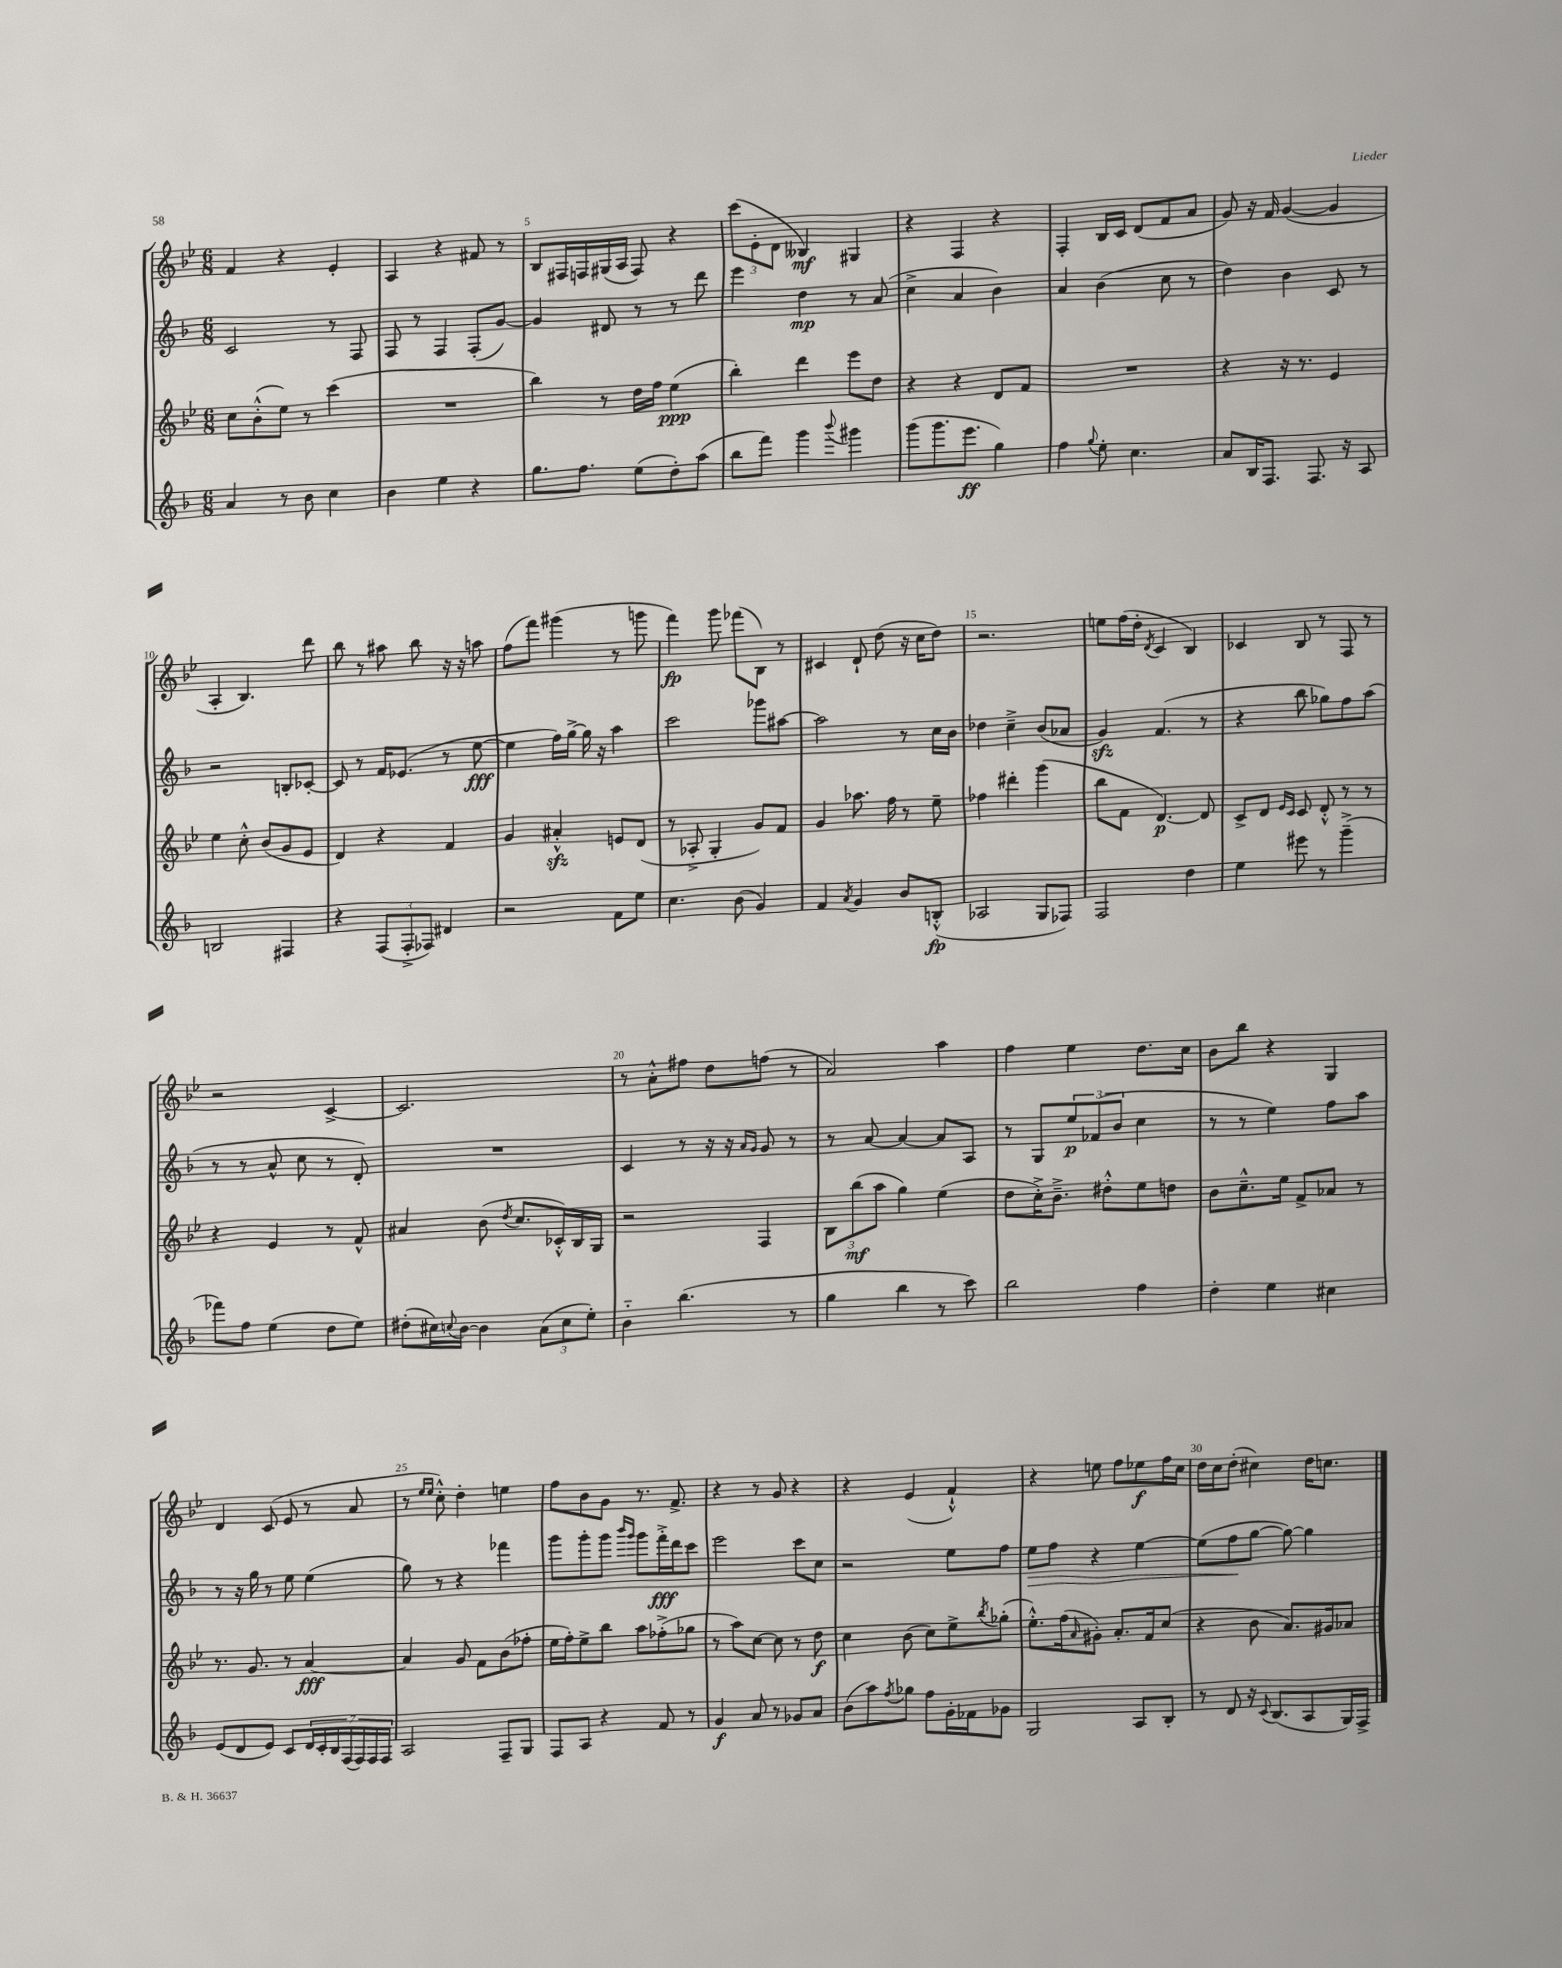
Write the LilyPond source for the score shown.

<<
\new StaffGroup <<
\new Staff = "s0" {
    \clef treble \key bes \major \numericTimeSignature \time 6/8
    f'4 r4 ees'4-. |
    a4 r4 fis'8 r8 |
    bes8 fis16 f16 gis16( a16 f8) r4 |
    \tuplet 3/2 { c'''8( ees'8-. d'8 } beses4\mf) gis4 |
    r4 f4 r4 |
    f4-. bes16 c'16 d'8( f'8 a'8 |
    g'8) r16 f'16 g'4~( g'4 |
    a4-. bes4.) d'''8 |
    bes''8 r8 ais''8 bes''8 r16 r16 a''8 |
    f''8( f'''8) gis'''4( r8 g'''8 |
    f'''4\fp) g'''8 fes'''8( bes8) r8 |
    cis'4 d'8-! d''8( r16 c''16 d''8) |
    r2. |
    e''8 f''16( d''16-. \acciaccatura { d'8 } c'4 bes4) |
    ces'4 bes8 r8 f8 r8 |
    r2 c'4~-> |
    c'2. |
    r8 a'8-.-^ fis''8 d''8 f''8( r8 |
    a'2) a''4 |
    f''4 ees''4 d''8. c''16 |
    bes'8 bes''8 r4 g4 |
    d'4 c'8( ees'8 r8 a'8 |
    r8 \grace { ees''16 ees''16 } c''8-.-^) d''4-. e''4 |
    f''8 bes'8 g'8 r8. f'8.-> |
    r4 r8 g'8 r4 |
    r4 ees'4( f'4-!-^) |
    r4 e''8 f''8 ees''8\f f''16 c''16 |
    d''16 c''16 d''8-.( cis''4) d''16 c''8. \bar "|." |
}
\new Staff = "s1" {
    \clef treble \key f \major \numericTimeSignature \time 6/8
    c'2 r8 f8 |
    f8 r8 f4 f8-.( g'8~) |
    g'4 dis'8 r8 r8 d'''8 |
    e'''4 d''4\mp r8 a'8( |
    c''4-> a'4 bes'4) |
    a'4 bes'4( c''8 r8 |
    d''4) bes'4 c'8 r8 |
    r2 b8-. ces'8~-. |
    ces'8 r8 f'16 ees'8.( r8 e''8~\fff |
    e''4 f''16) g''16~-> g''16 r16 a''4 |
    c'''2 ges'''8 ais''8~ |
    ais''2 r8 c''16 bes'16 |
    des''4 c''4---> bes'8( aes'8 |
    g'4\sfz) f'4.( r8 |
    r4 bes''8 ges''8) f''8 a''8( |
    r8 r8 a'8-^ c''8 r8 d'8-.) |
    R2. |
    c'4 r8 r16 r16 \grace { a'16 g'16 } g'8 r8 |
    r8 a'8~ a'4~ a'8 a8 |
    r8 g8 \tuplet 3/2 { e''8\p fes'8( bes'8 } c''4 |
    r8 r8 e''4) f''8 a''8 |
    r8 r16 g''16 r8 e''8 e''4( |
    g''8) r8 r4 fes'''4 |
    g'''8 g'''8-. g'''8 \grace { bes'''16 g'''16 } g'''8 f'''16-.->\fff d'''16 c'''8 |
    e'''2 c'''8 c''8 |
    r2 e''8 f''8 |
    e''8\> f''8 r4 e''4~ |
    e''8( f''8\! g''8~ g''8~) g''4 \bar "|." |
}
\new Staff = "s2" {
    \clef treble \key bes \major \numericTimeSignature \time 6/8
    c''8 bes'8-.-^( ees''8) r8 c'''4( |
    R2. |
    bes''4) r8 d''16 f''16 ees''4\ppp( |
    bes''4-.) d'''4 ees'''8 d''8 |
    r4 r4 d'8 f'8 |
    R2. |
    r4 r16 r8. ees'4 |
    ees''4 c''8-.-^ bes'8( g'8 ees'8 |
    d'4) r4 f'4 |
    g'4 ais'4-.-^\sfz e'8 d'8( |
    r8 aes8-.-> g4-. g'8) f'8 |
    g'4 aes''8. f''16 r8 ees''8-- |
    fes''4 dis'''4-. g'''4( |
    bes''8 f'8 d'4.~\p) d'8 |
    c'8-> d'8 \grace { ees'16 c'16 } c'8 d'8-.-^ r8 r8 |
    r4 ees'4 r8 f'8-^ |
    ais'4 bes'8( \acciaccatura { d''8 } c''8. ces'16-.-^) bes16 g16 |
    r2 f4 |
    \tuplet 3/2 { bes8 bes''8\mf( a''8 } g''4) ees''4( |
    d''8 c''16-.->) bes'8.---> dis''8-.-^ ees''8 d''8 |
    bes'8 c''8.---^ ees''16 f'8-> aes'8 r8 |
    r8. g'8. r8 a'4~\fff |
    a'4 g'8 f'8 bes'8( fes''8-. |
    ees''16 f''16-.) ees''8-> bes''8 a''8 fes''8-.->( ges''8 |
    r8 a''8) c''8~ c''8 r8 d''8\f |
    c''4 bes'8( c''8) ees''8-> \acciaccatura { bes''8 } ges''8-.( |
    ees''8.-.-^) f''16( \grace { a'16 } gis'8-.) a'8.-. f'16 c''8( |
    r4 bes'8 a'8.) gis'16 aes'8 \bar "|." |
}
\new Staff = "s3" {
    \clef treble \key f \major \numericTimeSignature \time 6/8
    a'4 r8 bes'8 c''4 |
    bes'4 e''4 r4 |
    g''8. f''8. e''8( d''8-.) a''8( |
    bes''8 f'''8) g'''4 \appoggiatura { bes'''8 } gis'''4 |
    g'''8( g'''8. e'''8.\ff g''4) |
    f''4 \appoggiatura { g''8 } e''8-. c''4. |
    a'8 bes16 f8. f8. r16 a8 |
    b2 fis4 |
    r4 \tuplet 3/2 { f8( f8-.-> fes8) } dis'4 |
    r2 f'8 e''8 |
    c''4. bes'8( g'4) |
    f'4 \acciaccatura { a'8 } g'4 bes'8 b8-.-^\fp( |
    aes2 g8 fes8) |
    f2 d''4 |
    e''4 eis'''8 r8 g'''4--->( |
    fes'''8) f''8 e''4( d''8 e''8) |
    dis''8-.( cis''16) \appoggiatura { c''8 } bes'16~ bes'4 \tuplet 3/2 { a'8( c''8 e''8-.) } |
    bes'4-_ bes''4.( r8 |
    g''4 bes''4 r8 c'''8) |
    bes''2 f''4 |
    d''4-. e''4 cis''4 |
    e'8( d'8 e'8) c'8 \tuplet 7/4 { d'16 c'16-. bes16 f16( f16) f16 f16 } |
    a2 f8-- g8 |
    f8 a8 r4 f'8 r8 |
    g'4\f a'8 r8 ges'8 a'8 |
    bes'8( a''8) \acciaccatura { f''8 } ges''8 f''8 g'16-. fes'16 ges'8 |
    g2 a8 bes8-. |
    r8 d'8 r16 \appoggiatura { c'8 } bes8.( a8 g16) f16-> \bar "|." |
}
>>
>>
\layout { \context { \Score currentBarNumber = #3 \override BarNumber.break-visibility = ##(#f #t #t) barNumberVisibility = #(every-nth-bar-number-visible 5) } }
